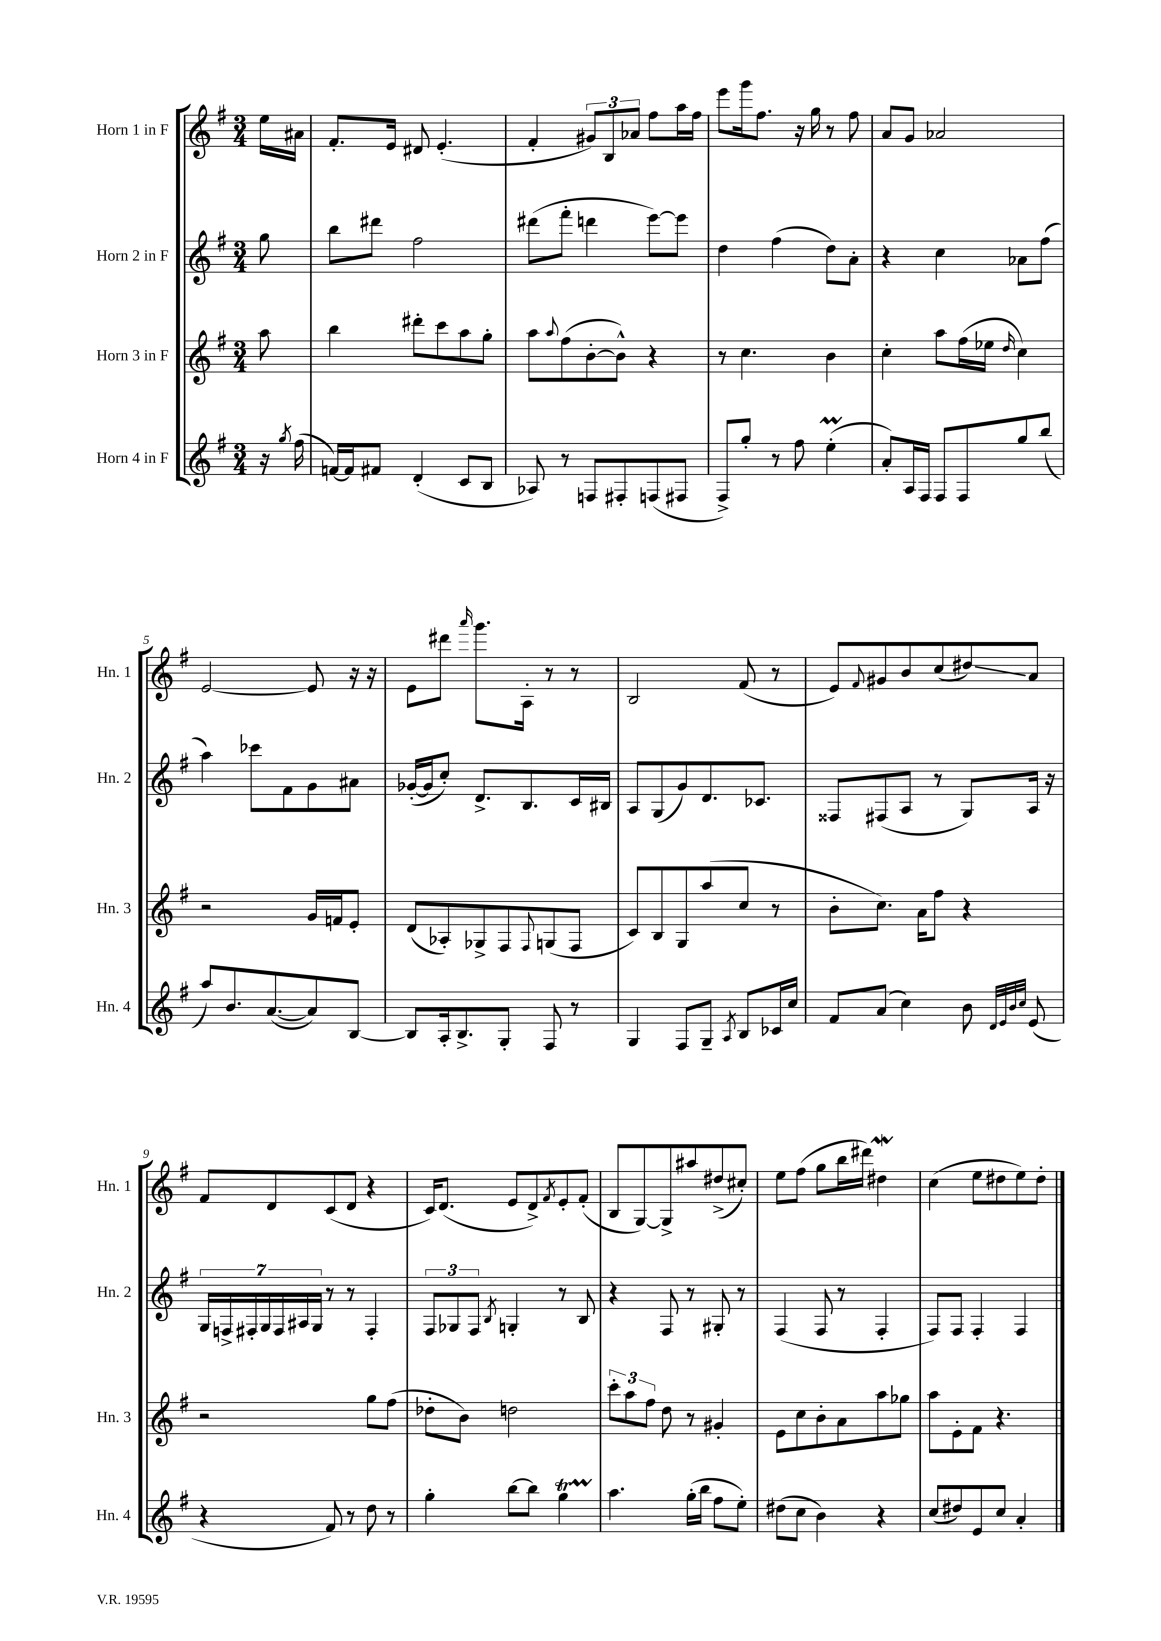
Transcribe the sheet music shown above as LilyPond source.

<<
\new StaffGroup <<
\new Staff = "s0" \with { instrumentName = "Horn 1 in F" shortInstrumentName = "Hn. 1" } {
    \clef treble \key g \major \numericTimeSignature \time 3/4 \partial 8
    e''16 ais'16 |
    fis'8.-. e'16 dis'8 e'4.-.( |
    fis'4-. \tuplet 3/2 { gis'8) b8 aes'8 } fis''8 a''16 fis''16 |
    e'''8 g'''16 fis''8. r16 g''16 r8 fis''8 |
    a'8 g'8 aes'2 |
    e'2~ e'8 r16 r16 |
    e'8 dis'''8 \grace { a'''16 } g'''8. a16-. r8 r8 |
    b2 fis'8( r8 |
    e'8) \appoggiatura { fis'8 } gis'8 b'8 c''8( dis''8\glissando) a'8 |
    fis'8 d'8 c'8( d'8 r4 |
    c'16) d'8.( e'8 d'8->) \acciaccatura { fis'8 } e'8-. fis'8-.( |
    b8 g8~) g8-> ais''8 dis''8->( cis''8-.) |
    e''8 fis''8( g''8 b''16 dis'''16) dis''4\mordent |
    c''4( e''8 dis''8 e''8) dis''8-. \bar "|." |
}
\new Staff = "s1" \with { instrumentName = "Horn 2 in F" shortInstrumentName = "Hn. 2" } {
    \clef treble \key g \major \numericTimeSignature \time 3/4 \partial 8
    g''8 |
    b''8 dis'''8 fis''2 |
    dis'''8( fis'''8-. d'''4 e'''8~) e'''8 |
    d''4 fis''4( d''8) a'8-. |
    r4 c''4 aes'8 fis''8( |
    a''4) ces'''8 fis'8 g'8 ais'8 |
    ges'16~-.( ges'16 c''8-.) d'8.-> b8. c'16 bis16 |
    a8 g8( g'8) d'8. ces'8. |
    fisis8 fis8( a8 r8 g8) a16 r16 |
    \tuplet 7/4 { g16 f16-> fis16-. g16 fis16 ais16 g16 } r8 r8 fis4-. |
    \tuplet 3/2 { fis8 ges8 fis8 } \acciaccatura { b8 } g4-. r8 b8 |
    r4 fis8 r8 gis8-. r8 |
    fis4( fis8 r8 fis4-. |
    fis8) fis8 fis4-. fis4 \bar "|." |
}
\new Staff = "s2" \with { instrumentName = "Horn 3 in F" shortInstrumentName = "Hn. 3" } {
    \clef treble \key g \major \numericTimeSignature \time 3/4 \partial 8
    a''8 |
    b''4 dis'''8-. c'''8 a''8 g''8-. |
    a''8 \appoggiatura { a''8 } fis''8( b'8~-. b'8-^) r4 |
    r8 c''4. b'4 |
    c''4-. a''8 fis''16( ees''16 \grace { d''16 } c''4) |
    r2 g'16 f'16 e'8-. |
    d'8( aes8-.) ges8-> fis8 \appoggiatura { fis8 } g8( fis8 |
    c'8) b8 g8 a''8( c''8 r8 |
    b'8-. c''8.) a'16 fis''8 r4 |
    r2 g''8 fis''8( |
    des''8-. b'8) d''2 |
    \tuplet 3/2 { c'''8-. a''8 fis''8 } d''8 r8 gis'4-. |
    e'8 c''8 b'8-. a'8 a''8 ges''8 |
    a''8 e'8-. fis'8 r4. \bar "|." |
}
\new Staff = "s3" \with { instrumentName = "Horn 4 in F" shortInstrumentName = "Hn. 4" } {
    \clef treble \key g \major \numericTimeSignature \time 3/4 \partial 8
    r16 \acciaccatura { g''8 } fis''16( |
    f'16~) f'16 fis'8 d'4-.( c'8 b8 |
    aes8) r8 f8 fis8-. f8( fis8 |
    fis8->) g''8-. r8 fis''8 e''4-.\prall( |
    a'8-.) a16 fis16 fis8 fis8 g''8 b''8( |
    a''8) b'8. a'8.~( a'8) b8~ |
    b8 a16-. b8.-> g8-. fis8 r8 |
    g4 fis8 g8-- \acciaccatura { a8 } b8 ces'16 c''16 |
    fis'8 a'8( c''4) b'8 \grace { d'32 e'32 b'32 c''32 } e'8( |
    r4 fis'8) r8 d''8 r8 |
    g''4-. b''8~ b''8 g''4\startTrillSpan |
    a''4.\stopTrillSpan g''16-.( b''16 fis''8 e''8-.) |
    dis''8( c''8 b'4) r4 |
    c''8( dis''8) e'8 c''8 a'4-. \bar "|." |
}
>>
>>
